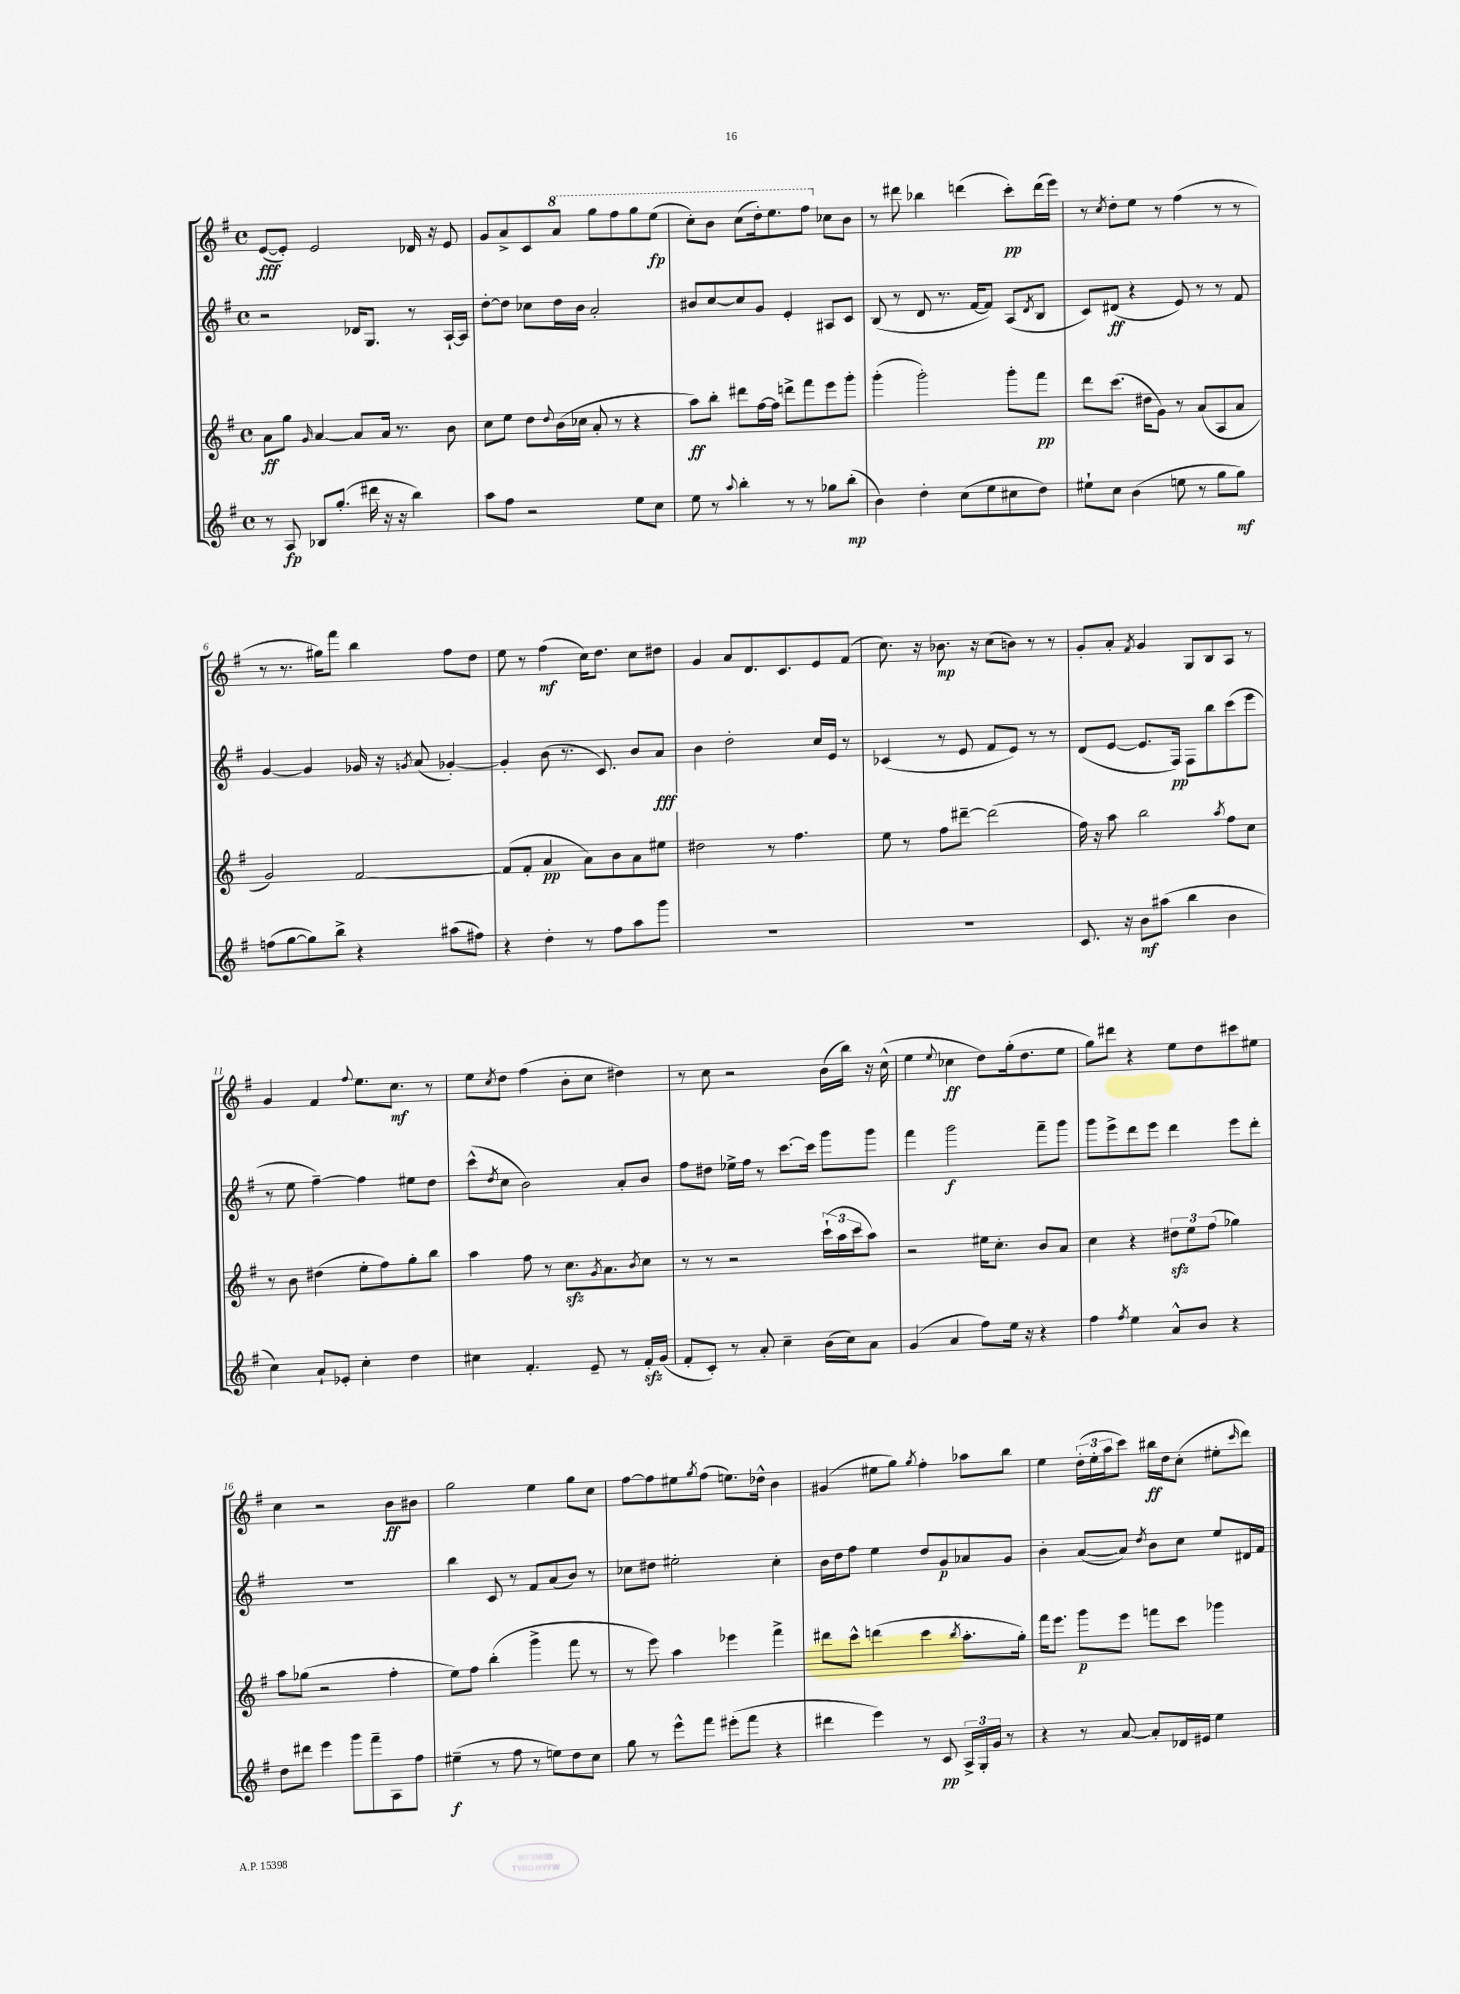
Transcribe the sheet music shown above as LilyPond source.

<<
\new StaffGroup <<
\new Staff = "s0" {
    \clef treble \key g \major \defaultTimeSignature \time 4/4
    e'8~\fff( e'8-.) e'2 des'16 r16 e'8 |
    g'8 a'8-> c'8 \ottava #1 a''8 g'''8 fis'''8 g'''8 e'''8\fp( |
    c'''8-.) b''8 c'''8( d'''16-.) e'''8. fis'''8 \ottava #0 ces''8 b'8 |
    r8 dis'''8 bes''4 d'''4( c'''8-.\pp) d'''16( e'''16) |
    r8 \acciaccatura { c''8 } d''8-. e''8 r8 fis''4( r8 r8 |
    r8 r8. gis''16) fis'''8 b''4 fis''8 d''8 |
    e''8 r8 fis''4\mf( c''16) d''8. c''8 dis''8 |
    g'4 a'8 d'8. c'8. e'8 fis'8( |
    c''8.) r16 bes'8.\mp r16 c''8( b'8) r8 r8 |
    g'8-. a'8-. \acciaccatura { fis'8 } g'4 g8 b8 a8 r8 |
    g'4 fis'4 \appoggiatura { fis''8 } e''8. c''8.\mf r8 |
    e''8 \acciaccatura { c''8 } d''8 fis''4( b'8-. c''8 dis''4) |
    r8 c''8 r2 b'16( b''16) r16 c''16-^( |
    e''4 \appoggiatura { e''8 } ces''4\ff d''8) g''16-.( d''8. e''8 |
    g''8) dis'''8 r4 e''8 d''8 cis'''8 eis''8 |
    c''4 r2 b'8\ff bis'8 |
    g''2 e''4 g''8 c''8 |
    fis''8~ fis''8 eis''8 \acciaccatura { g''8 } fis''8( e''8.) des''16-^ b'4 |
    gis'4( eis''8 g''8) \acciaccatura { g''8 } fis''4-. aes''8 b''8 |
    e''4 \tuplet 3/2 { d''16-.( e''16-. a''16 } c'''8) bis''16\ff d''16 c''8-.( eis''8-. \grace { c'''16 } d'''8) \bar "|." |
}
\new Staff = "s1" {
    \clef treble \key g \major \defaultTimeSignature \time 4/4
    r2 des'16 g8. r8 a16~-! a16 |
    d''8~-. d''8 ces''8 d''16 b'16 a'2-. |
    bis'8 c''8~ c''8 g'8 e'4-. ais8 c'8 |
    b8( r8 d'8 r8. fis'16~ fis'8) a8( \acciaccatura { d'8 } b8 |
    c'8) dis'8\ff( r4 e'8) r8 r8 fis'8 |
    g'4~ g'4 ges'16 r16 \acciaccatura { g'8 } a'8( ges'4~-.) |
    ges'4-. b'8( r8. c'8.) b'8 a'8\fff |
    b'4 d''2-. c''16 e'16 r8 |
    ces'4( r8 e'8 fis'8 e'8) r8 r8 |
    d'8( e'8~ e'8. fis16\pp) fis8 b''8 c'''8( e'''8 |
    r8 e''8 fis''4~--) fis''4 eis''8 d''8 |
    c'''8-^( \acciaccatura { d''8 } c''8 b'2) a'8-. b'8 |
    fis''8 dis''8 ees''16-> fis''16 r8 c'''8.~ c'''16 g'''8 g'''8 |
    fis'''4 g'''2\f fis'''8-- g'''8 |
    g'''8 e'''8-> d'''8 e'''8 d'''4 e'''8 d'''8-. |
    R1 |
    b''4 c'8 r8 fis'8 a'8( b'8) r8 |
    ces''8 dis''8 eis''2-. ces''4-. |
    b'16 d''16 fis''8 e''4 d''8 g'8\p aes'8 g'8 |
    b'4-. a'8~( a'8) \acciaccatura { d''8 } b'8 c''8 e''8 dis'16 fis'16 \bar "|." |
}
\new Staff = "s2" {
    \clef treble \key g \major \defaultTimeSignature \time 4/4
    a'8\ff g''8 \grace { g'16 } a'4~ a'8 a'16 r8. b'8 |
    c''8 e''8 d''8 \appoggiatura { d''8 } b'16( ces''16 a'8-. r8 r4 |
    a''8\ff) b''8-. dis'''8 fis''16~ fis''16 d'''8-> fis'''8 e'''8 g'''8-. |
    g'''4-.( g'''2-.) g'''8-. fis'''8\pp |
    d'''8 c'''8.( dis''16 g'8) r8 a'8( a8 a'8 |
    g'2) fis'2~ |
    fis'8( fis'8-. a'4\pp a'8) b'8 a'8 eis''8 |
    dis''2 r8 fis''4. |
    e''8 r8 fis''8 dis'''8~-- dis'''2( |
    fis''16) r16 a''8 b''2 \acciaccatura { a''8 } fis''8 c''8 |
    r8 b'8 dis''4( e''8-. fis''8) g''8-. b''8 |
    a''4 fis''8 r8 c''8.\sfz \acciaccatura { g'8 } a'8. \acciaccatura { b'8 } c''8 |
    r8 r8 r2 \tuplet 3/2 { c'''16-!( a''16 c'''16 } a''8) |
    r2 eis''16 c''8.-. b'8 a'8 |
    c''4 r4 \tuplet 3/2 { dis''8\sfz e''8 fis''8( } ges''4) |
    a''8 ges''8( r2 fis''4-. |
    e''8) fis''8 b''4-.( g'''4-> fis'''8 r8 |
    r8 e'''8) a''4 ees'''4 fis'''4-> |
    dis'''8 c'''8-^ d'''4( c'''4 \acciaccatura { b''8 } a''8.-. g''16-.) |
    fis'''16 e'''8. g'''8\p e'''8 f'''8 c'''8 ges'''4 \bar "|." |
}
\new Staff = "s3" {
    \clef treble \key g \major \defaultTimeSignature \time 4/4
    r8 a8\fp bes8 g''8.-.( dis'''16 r16 r16 b''4) |
    a''8 fis''8 r2 e''8 c''8 |
    e''8 r8 \appoggiatura { a''8 } b''4-. r8 r8 ges''8 b''8-.\mp( |
    b'4) d''4-. c''8( e''8 cis''8 d''8) |
    eis''8-! c''8 b'4( e''8 r8 g''8 g''8\mf) |
    f''8( g''8~ g''8) b''8-> r4 ais''8( fis''8) |
    r4 d''4-. r8 fis''8 a''8 g'''8 |
    R1 |
    R1 |
    c'8. r16 b'8\mf ais''8( b''4 b'4 |
    c''4) a'8-! ees'8-. c''4-. d''4 |
    cis''4 fis'4.-. e'8-- r8 fis'16-.\sfz g'16( |
    fis'8-. c'8-.) r8 a'8-. c''4-- b'16( c''16) a'8 |
    g'4( a'4 fis''8) e''16 r16 r4 |
    fis''4 \acciaccatura { fis''8 } e''4 a'8-^ b'8 r4 |
    d''8 dis'''8 e'''4 g'''8 fis'''8-- a8 fis''8 |
    eis''4--\f( r8 fis''8 r8 e''8) d''8 c''8 |
    g''8 r8 e'''8-^ fis'''8 eis'''8-.( fis'''8 r4 |
    dis'''4 e'''4) r8 c'8\pp \tuplet 3/2 { a16-> g16-. g'16 } r8 |
    r4 r8 a'8~ a'8-. des'16 eis'16 e''4 \bar "|." |
}
>>
>>
